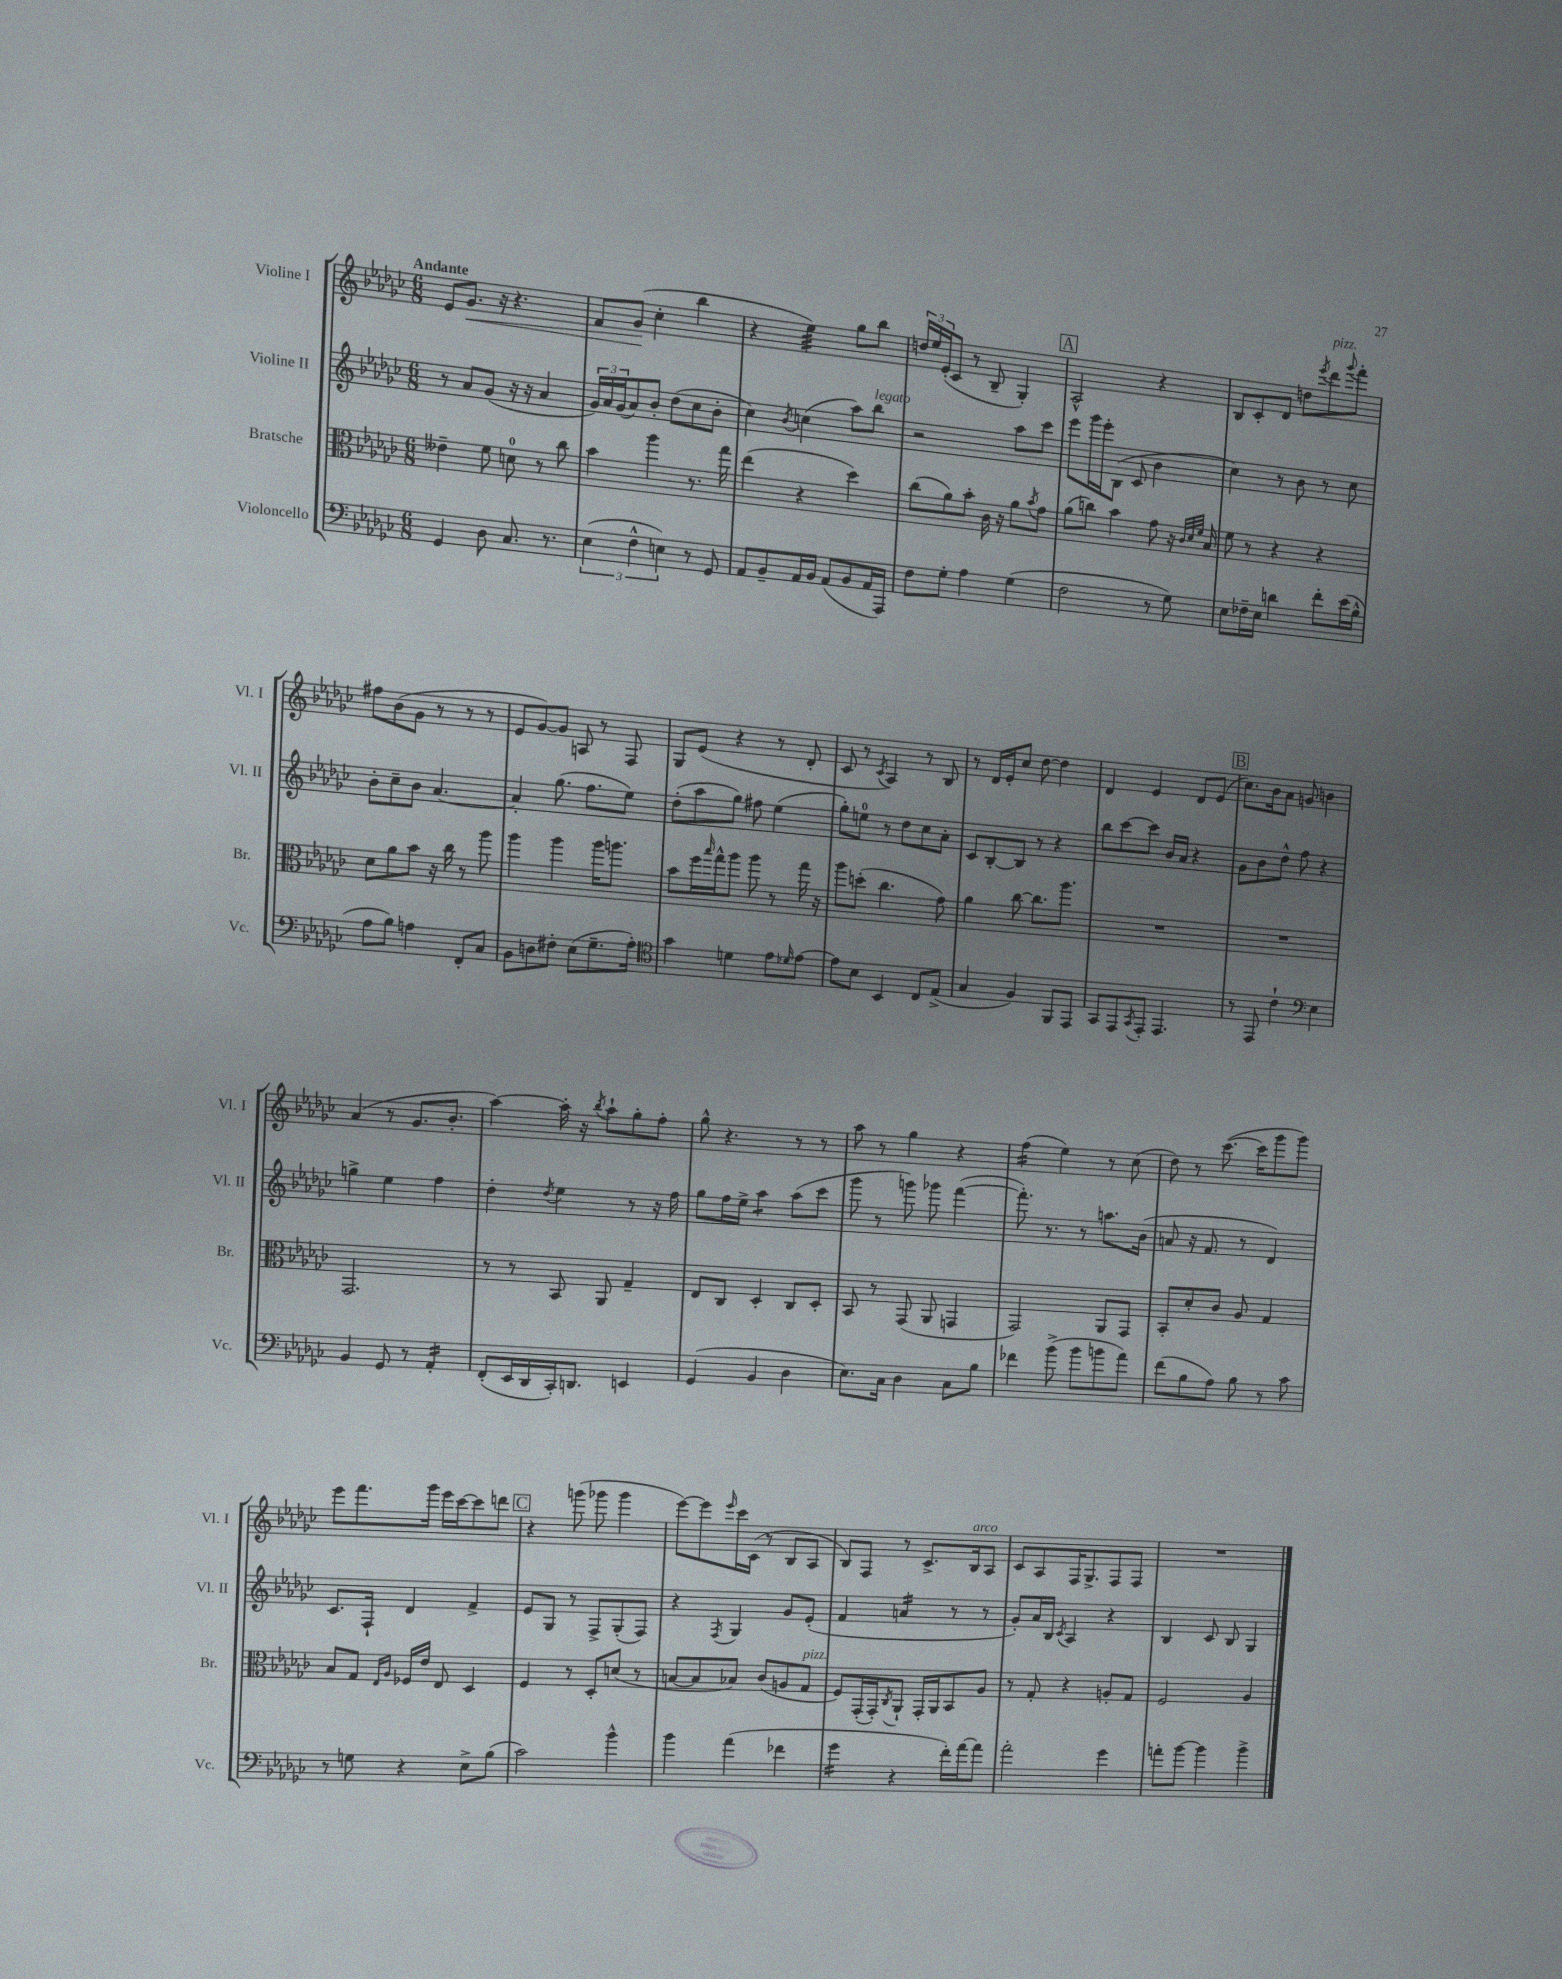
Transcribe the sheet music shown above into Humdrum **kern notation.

**kern	**kern	**kern	**kern
*staff4	*staff3	*staff2	*staff1
*clefF4	*clefC3	*clefG2	*clefG2
*k[b-e-a-d-g-c-]	*k[b-e-a-d-g-c-]	*k[b-e-a-d-g-c-]	*k[b-e-a-d-g-c-]
*M6/8	*M6/8	*M6/8	*M6/8
4GG-	4e--~	8r	8e-
.	.	8a-	8.g-
8D-	8f	(8g-	.
.	.	.	16r
8.C-	8d	16r	4.r
.	.	16r	.
.	8r	4a-	.
8.r	.	.	.
.	8cc-	.	.
=	=	=	=
(6E-	4b-	24g-)	8f
.	.	24a-	.
.	.	(24g-	.
.	.	8a-)	(8g-
6F^^	.	.	.
.	4aa-	8b-'	4cc-'
6E)	.	.	.
.	.	(8dd-	.
8r	8.r	8cc-	4bb-
8GG-	.	8b-'	.
.	16gg-	.	.
=	=	=	=
8AA-	(4ee-	4cc-)	4r
8BB-~	.	.	.
.	.	8qb-	.
16AA-	4r	(4cc	4ee-)
16BB-	.	.	.
(8AA-	.	.	.
8BB-	4dd-)	8aa-)	8gg-
16AA-	.	8bb-	8bb-
16AAA-)	.	.	.
=	=	=	=
8F	(8cc-	2r	24dd
.	.	.	24ee-
.	.	.	(24e-'
8G-'	8a-)	.	8c-
4A-	8b-'	.	8r
.	16c-	.	8B-~
.	16r	.	.
(4G-	8a-	8aa-	4G-')
.	8qb-	.	.
.	8g-	8ccc-	.
=	=	=	=
2F	(8a-	8eee-	2A-^^
.	8cc)	16ggg-	.
.	.	16eee-'	.
.	4b-	(8B-	.
.	.	8c-	.
8r	8g-	4b-	4r
8G-)	16r	.	.
.	32qqc-	.	.
.	32qqd-	.	.
.	32qqf	.	.
.	16B-	.	.
=	=	=	=
8E-	8f	4cc-)	8B-
16F-~	8r	.	8c-'
16E-	.	.	.
4d	4r	8r	8d-
.	.	8b-	8dd
.	.	.	8qeee-
8f'	4r	8r	8ddd-
.	.	.	8qqggg-
(16e-	.	8cc-	8fff'
16B-^^	.	.	.
=	=	=	=
8A-	8d-	8b-'	8ff#
8B-)	8a-	8cc-~	(8b-
4A	8b-	8b-	8g-
.	16r	[4.a-	8r
.	16cc-	.	.
8FF'	8r	.	8r
8C-	8aa-	.	8r
=	=	=	=
8BB-	4aa-	4a-']	8e-
8D	.	.	[8g-)
8F#'	4aa-	(8.gg-	8g-]
(8E-	.	.	8A
.	.	8.ff	.
8.G-~	16aa-	.	8r
.	8.aa	.	.
.	.	8ee-)	8F
16A-')	.	.	.
=	=	=	=
*clefC4	*	*	*
4g-	8b-	(8dd-'	8G-
.	16ff	8aa-	(8e-
.	16qqbb-	.	.
.	16gg-^^	.	.
4d	8aa-	8gg-)	4r
.	8aa-	8ff#	.
8e-	8r	(4ee-	8r
16qqd-	.	.	.
[8e-	16gg-	.	8d-'
.	16r	.	.
=	=	=	=
8e-]	8aa-	8gg-')	8c-
8B-	(8dd'	8ee	8r
.	.	.	8qc-
4BB-	4.cc-	8r	4A-)
.	.	8dd-	.
8C-	.	8cc-	8r
(8E-^	8g-)	8a-'	8B-
=	=	=	=
4G-	4a-	8c-	8r
.	.	[8B-'	16d-
.	.	.	16e-'
4F)	[8cc-	8B-]	8cc-
.	8.cc-]	8r	[8dd-
8FF	.	4r	4dd-]
.	8.aa-	.	.
8EE-	.	.	.
=	=	=	=
8GG-	2.r	8bb-	4d-
8EE-	.	[8ccc-	.
8qGG-	.	.	.
8EE-'	.	8ccc-]	4e-
4.EE-	.	16b-	.
.	.	16a-	.
.	.	4r	8d-
.	.	.	(8e-
=	=	=	=
8r	2.r	8g-	8.cc-)
8EE-	.	8b-	.
.	.	.	16b-
4c-`	.	8dd-^^	8a-
.	.	8ff	8g
*clefF4	*	*	*
4E-	.	4r	4b
=	=	=	=
4BB-	2.GG-	4gg^	(4a-
8GG-	.	4ee-	8r
8r	.	.	8.g-
4AA-'	.	4ff	.
.	.	.	8.b-'
=	=	=	=
(8FF'	8r	4dd-'	[4aa-)
16EE-	8r	.	.
16DD-	.	.	.
.	.	8qdd-	.
16CC-')	8BB-	4ee-	16aa-']
8.DD	.	.	16r
.	.	.	8qbb-
.	8AA-	.	8aa-`
4EE	4G-~	8r	8gg-'
.	.	16r	8ff'
.	.	16ff	.
=	=	=	=
(4GG-	8E-	8gg-	8gg-^^
.	8C-	16ff	4.r
.	.	16ee-^	.
4BB-	4D-'	4aa-	.
4D-	8C-	(8aa-	8r
.	8D-'	8ccc-	8r
=	=	=	=
8.E-)	8BB-	8ggg-	8aa-
.	8r	8r	8r
16C-	.	.	.
4D-	(8GG-	8ggg)	4gg-
.	8AA-	8ggg-	.
8C-	4GG	([4fff	4r
8B-	.	.	.
=	=	=	=
4f-	2GG-)	8.fff'])	(4ff
.	.	8.r	.
(8b-^	.	.	4ee-)
8b-	.	8r	.
8b	8AA-	8.aa	8r
8a-)	8GG-	.	(8cc-
.	.	(16b-	.
=	=	=	=
(8f	8BB-'	8a	8dd-)
8B-	8d-'	16r	8r
.	.	8.f	.
8A-)	8c-	.	([8.ccc-
8B-	8A-	8r	.
.	.	.	16ccc-]
8r	4G-	4d-)	8ggg-
8c-	.	.	8ggg-)
=	=	=	=
8r	8B-	8.c-	8eee-
8G	8G-	.	8.fff
.	.	16F`	.
.	16qqE-	.	.
.	16qqA-	.	.
4r	16F-	4d-	.
.	16e-	.	16ggg-
.	8E-	.	16eee-
.	.	.	[16ccc-
8E-^	4D-	4f^	8ccc-]
(8B-	.	.	8ddd
=	=	=	=
2c-)	4F	8e-	4r
.	.	8G-	.
.	8r	8r	(8ggg
.	8D-'	8F^	8ggg-
4b-^^	(8d	(8G-'	4ggg-
.	8r	8F)	.
=	=	=	=
4b-	[8B	4r	[8eee-)
.	8B]	.	8eee-]
.	.	8qF	16qqeee-
(4a-	8B-)	4G-	16ccc-
.	.	.	(16c-
.	(8c-	.	8r
4f-	8A	8g-	8B-
.	8G-	(8e-'	8A-
=	=	=	=
4g-	8F)	4f	8B-)
.	(16GG-'	.	8F
.	16GG-')	.	.
.	8qC-	.	.
4r	8AA-`	4a	8r
.	16GG-'	.	8.c-^
.	16AA-	.	.
16f')	8BB-	8r	.
[16a-	.	.	16B-
8a-]	8A-	8r	8A-
=	=	=	=
2a-'	8r	8g-')	8c-
.	8G-'	16a-	8A-
.	.	16B-	.
.	.	8qc-	.
.	4r	4A-	16F
.	.	.	8.G-^
4g-	8A'	4r	8F
.	8G-	.	8F
=	=	=	=
8a'	2F	4B-	2.r
[8b-	.	.	.
4b-]	.	8c-	.
.	.	8B-	.
4b-^	4A-	4G-	.
==	==	==	==
*-	*-	*-	*-
